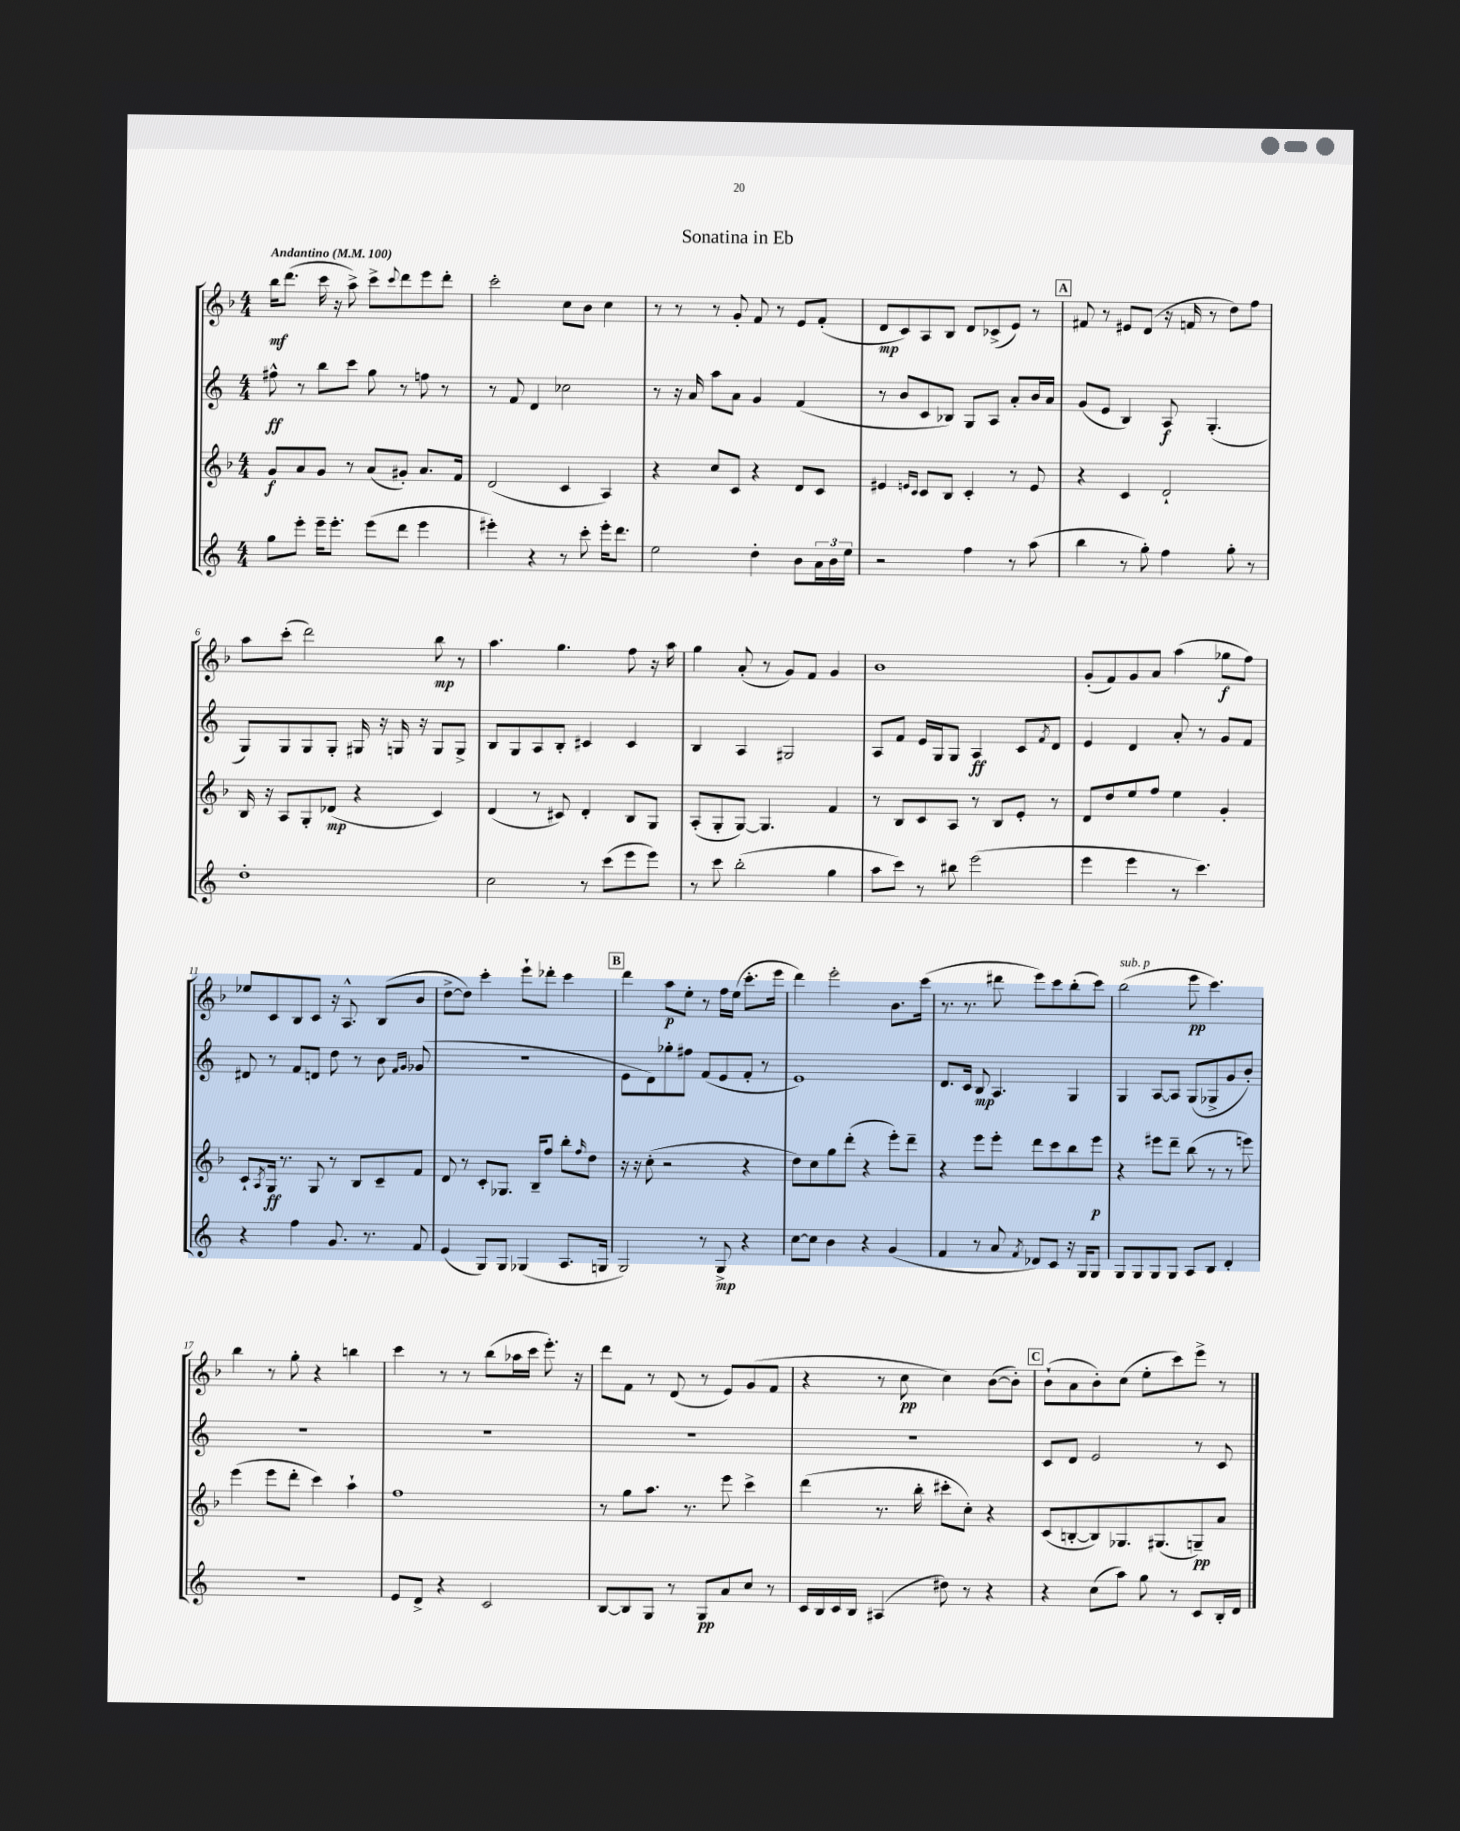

**kern	**dynam	**kern	**dynam	**kern	**dynam	**kern	**dynam
*part4	*part4	*part3	*part3	*part2	*part2	*part1	*part1
*staff4	*staff4	*staff3	*staff3	*staff2	*staff2	*staff1	*staff1
*clefG2	*	*clefG2	*	*clefG2	*	*clefG2	*
*k[]	*	*k[b-]	*	*k[]	*	*k[b-]	*
*M4/4	*	*M4/4	*	*M4/4	*	*M4/4	*
*MM100	*	*MM100	*	*MM100	*	*MM100	*
=1	=1	=1	=1	=1	=1	=1	=1
!	!	!	!	!	!	!LO:TX:a:B:t=Andantino	!
8gg\L	.	8g/L	f	8ff#X^^\	ff	16bb-\KL	mf
.	.	.	.	.	.	(8.ddd\J	.
8eee'\J	.	8a/	.	8r	.	.	.
16eee~\KL	.	8g/J	.	8bb\L	.	16ccc\	.
8.eee'\J	.	.	.	.	.	16r	.
.	.	8r	.	8ccc\J	.	8aa^\)	.
(8eee\L	.	(8a/L	.	8gg\	.	8ccc^\L	.
.	.	.	.	.	.	8qqccc/	.
8ddd\J	.	8g#X'/J)	.	8r	.	8ddd\	.
4eee\	.	8.a/L	.	8ffn\	.	8eee\	.
.	.	.	.	8r	.	8ddd'\J	.
.	.	16f/Jk	.	.	.	.	.
=2	=2	=2	=2	=2	=2	=2	=2
4eee#X'\)	.	(2d/	.	8r	.	2ccc'\	.
.	.	.	.	8f/	.	.	.
4r	.	.	.	4d/	.	.	.
8r	.	4c/	.	2cc-X\	.	8cc\L	.
8ccc'\	.	.	.	.	.	8b-\J	.
16eee#'\KL	.	4A/)	.	.	.	4cc\	.
8.ddd\J	.	.	.	.	.	.	.
=3	=3	=3	=3	=3	=3	=3	=3
2ee\	.	4r	.	8r	.	8r	.
.	.	.	.	16r	.	8r	.
.	.	.	.	16a/	.	.	.
.	.	8cc/L	.	8aa\L	.	8r	.
.	.	8c/J	.	8a\J	.	8g'/	.
4dd'\	.	4r	.	4g/	.	8f/	.
.	.	.	.	.	.	8r	.
8b\L	.	8d/L	.	(4f/	.	8e/L	.
24a\L	.	8c/J	.	.	.	(8f'/J	.
24b\	.	.	.	.	.	.	.
24ee\JJ	.	.	.	.	.	.	.
=4	=4	=4	=4	=4	=4	=4	=4
2r	.	4e#X/	.	8r	.	8d/L	mp
.	.	.	.	8b/L	.	8c/)	.
.	.	16qqen/LL	.	.	.	.	.
.	.	16qqc/JJ	.	.	.	.	.
.	.	8c/L	.	8c/	.	8A/	.
.	.	8B-/J	.	8B-X/J)	.	8B-/J	.
4ff\	.	4c'/	.	8G/L	.	8d/L	.
.	.	.	.	8A/J	.	(8c-X^/	.
8r	.	8r	.	8a'/L	.	8e/J)	.
(8aa\	.	8e/	.	16b/L	.	8r	.
.	.	.	.	16a/JJ	.	.	.
!!LO:REH:place=s1:t=A
=5	=5	=5	=5	=5	=5	=5	=5
4bb\	.	4r	.	(8g/L	.	8f#X/	.
.	.	.	.	8e/J	.	8r	.
8r	.	4c/	.	4B/)	.	8e#X/L	.
8gg'\)	.	.	.	.	.	(8d/J	.
4ff\	.	2d`/	.	8A/	f	16r	.
.	.	.	.	.	.	16fn/	.
.	.	.	.	(4.G'/	.	8r	.
8gg'\	.	.	.	.	.	8dd\L)	.
8r	.	.	.	.	.	8ff\J	.
!!LO:LB:g=z
=6	=6	=6	=6	=6	=6	=6	=6
1dd'	.	16B-/	.	8G/L)	.	8aa\L	.
.	.	16r	.	.	.	.	.
.	.	8A/L	.	8G/	.	(8ccc'\J	.
.	.	8G'/	.	8G/	.	2ddd\)	.
.	.	(8d-X/J	mp	8G'/J	.	.	.
.	.	4r	.	16G#X/	.	.	.
.	.	.	.	16r	.	.	.
.	.	.	.	16Gn/	.	.	.
.	.	.	.	16r	.	.	.
.	.	4c/)	.	8G/L	.	8bb-\	mp
.	.	.	.	8G^/J	.	8r	.
=7	=7	=7	=7	=7	=7	=7	=7
2cc\	.	(4d/	.	8B/L	.	4.aa\	.
.	.	.	.	8G/	.	.	.
.	.	8r	.	8A/	.	.	.
.	.	8c#X/)	.	8B'/J	.	4.gg\	.
8r	.	4d'/	.	4c#X/	.	.	.
(8ccc\L	.	.	.	.	.	.	.
8eee\	.	8B-/L	.	4c#/	.	8ff\	.
8eee\J)	.	8G/J	.	.	.	16r	.
.	.	.	.	.	.	16aa\	.
=8	=8	=8	=8	=8	=8	=8	=8
8r	.	(8A'/L	.	4B/	.	4gg\	.
8ccc\	.	8G'/	.	.	.	.	.
(2bb'\	.	[8G/J)	.	4A/	.	(8a'/	.
.	.	4.G/]	.	.	.	8r	.
.	.	.	.	2G#X/	.	8g/L)	.
.	.	.	.	.	.	8f/J	.
4gg\	.	4f/	.	.	.	4g/	.
=9	=9	=9	=9	=9	=9	=9	=9
8aa\L	.	8r	.	8A/L	.	1b-	.
8ccc\J)	.	8B-/L	.	8f/J	.	.	.
8r	.	8c/	.	16e/LL	.	.	.
.	.	.	.	16G/J	.	.	.
8bb#X\	.	8A/J	.	8G/J	.	.	.
(2eee\	.	8r	.	4A/	ff	.	.
.	.	8B-/L	.	.	.	.	.
.	.	8e'/J	.	8c/L	.	.	.
.	.	.	.	8qf/	.	.	.
.	.	8r	.	8d/J	.	.	.
=10	=10	=10	=10	=10	=10	=10	=10
4eee\	.	8d/L	.	4e/	.	(8g'/L	.
.	.	8dd/	.	.	.	8f/)	.
4eee\	.	8ee/	.	4d/	.	8g/	.
.	.	8ff/J	.	.	.	8a/J	.
8r	.	4ee\	.	8a'/	.	(4aa\	.
4.ccc\)	.	.	.	8r	.	.	.
.	.	4g'/	.	8g/L	.	8gg-X\L	f
.	.	.	.	8f/J	.	8ff\J)	.
!!LO:LB:g=z
=11	=11	=11	=11	=11	=11	=11	=11
4r	.	8c`/L	.	8d#X/	.	8ee-X/L	.
.	.	8qA/	.	.	.	.	.
.	.	16G/Jk	ff	8r	.	8c/	.
.	.	8.r	.	.	.	.	.
4ff\	.	.	.	8f/L	.	8B-/	.
.	.	8G/	.	8dn/J	.	8c/J	.
8.g/	.	8r	.	8dd\	.	16r	.
.	.	.	.	.	.	8.A^^/	.
.	.	8B-/L	.	8r	.	.	.
8.r	.	.	.	.	.	.	.
.	.	8c~/	.	8b\	.	(8B-/L	.
.	.	.	.	16qqf/LL	.	.	.
.	.	.	.	16qqg/JJ	.	.	.
8f/	.	8f/J	.	(8g-X/	.	8b-/J	.
=12	=12	=12	=12	=12	=12	=12	=12
(4e/	.	8d/	.	1r	.	[8dd^\L	.
.	.	8r	.	.	.	8dd\J])	.
8G/L)	.	8c'/L	.	.	.	4ccc'\	.
8G/J	.	8.G-X/J	.	.	.	.	.
(4G-X/	.	.	.	.	.	8eee`\L	.
.	.	16B-~/KL	.	.	.	.	.
.	.	8ff/J	.	.	.	8ddd-X'\J	.
8.A/L	.	8bb-'\L	.	.	.	4ccc\	.
.	.	16qqff/	.	.	.	.	.
.	.	8dd\J	.	.	.	.	.
16Gn/Jk	.	.	.	.	.	.	.
!!LO:REH:place=s1:t=B
=13	=13	=13	=13	=13	=13	=13	=13
2G/)	.	16r	.	8e\L	.	4ddd\	.
.	.	16r	.	.	.	.	.
.	.	(8cc'\	.	8d\)	.	.	.
.	.	2r	.	8gg-X'\	.	8aa\L	p
.	.	.	.	8ff#X\J	.	8ee'\J	.
8r	.	.	.	(8f/L	.	8r	.
8G^/	mp	.	.	8e/	.	16ff\LL	.
.	.	.	.	.	.	(16ee\JJ	.
4r	.	4r	.	8f'/J	.	8.ccc'\L	.
.	.	.	.	8r	.	.	.
.	.	.	.	.	.	16eee\Jk	.
=14	=14	=14	=14	=14	=14	=14	=14
[8cc\L	.	8dd\L)	.	1e)	.	4ddd\)	.
8cc\J]	.	8cc\	.	.	.	.	.
4b\	.	8gg\	.	.	.	2eee'\	.
.	.	(8ddd'\J	.	.	.	.	.
4r	.	4r	.	.	.	.	.
(4g/	.	8eee'\L)	.	.	.	8.b-\L	.
.	.	8ddd~\J	.	.	.	.	.
.	.	.	.	.	.	(16ccc\Jk	.
=15	=15	=15	=15	=15	=15	=15	=15
4f/	.	4r	.	8.d/L	.	8.r	.
.	.	.	.	16c/Jk	.	8.r	.
8r	.	8eee\L	.	8B/	mp	.	.
8a/	.	8eee'\J	.	4.A/	.	8ddd#X\	.
8qf/	.	.	.	.	.	.	.
8d-X/L)	.	8ddd\L	.	.	.	8eee\L)	.
8c/J	.	8ccc\	.	.	.	8ccc\	.
16r	.	8bb-\	.	4G/	.	(8bb-'\	.
16G/KL	.	.	.	.	.	.	.
8G/J	.	8eee\J	p	.	.	8ccc\J)	.
=16	=16	=16	=16	=16	=16	=16	=16
!	!	!	!	!	!	!LO:TX:a:i:t=sub. p	!
8G/L	.	4r	.	4G/	.	(2bb-\	.
8G/	.	.	.	.	.	.	.
8G/	.	8eee#X\L	.	[8A/L	.	.	.
8G/J	.	8ddd~\J	.	8A/J]	.	.	.
8A/L	.	(8bb-\	.	(8G/L	.	8eee\	pp
8B/J	.	8r	.	8G-X^/	.	4.ccc\)	.
4d'/	.	8r	.	8g/	.	.	.
.	.	8eeen\)	.	8b'/J)	.	.	.
!!LO:LB:g=z
=17	=17	=17	=17	=17	=17	=17	=17
1r	.	(4eee\	.	1r	.	4bb-\	.
.	.	8eee\L	.	.	.	8r	.
.	.	8ddd'\J	.	.	.	8gg'\	.
.	.	4ccc\)	.	.	.	4r	.
.	.	4aa`\	.	.	.	4bbn\	.
=18	=18	=18	=18	=18	=18	=18	=18
8e/L	.	1ff	.	1r	.	4ccc\	.
8d^/J	.	.	.	.	.	.	.
4r	.	.	.	.	.	8r	.
.	.	.	.	.	.	8r	.
2c/	.	.	.	.	.	(8bb-\L	.
.	.	.	.	.	.	16aa-X\L	.
.	.	.	.	.	.	16ccc\JJ	.
.	.	.	.	.	.	8.eee'\)	.
.	.	.	.	.	.	16r	.
=19	=19	=19	=19	=19	=19	=19	=19
[8B/L	.	8r	.	1r	.	8ddd\L	.
8B/]	.	8gg\L	.	.	.	8f\J	.
8G/J	.	8.aa\J	.	.	.	8r	.
8r	.	.	.	.	.	(8d/	.
.	.	8.r	.	.	.	.	.
8G/L	pp	.	.	.	.	8r	.
8a/	.	8eee\	.	.	.	8e/L)	.
8cc/J	.	4ccc^\	.	.	.	(8g/	.
8r	.	.	.	.	.	8f/J	.
=20	=20	=20	=20	=20	=20	=20	=20
16c/LL	.	(4ddd\	.	1r	.	4r	.
16B/	.	.	.	.	.	.	.
16c/	.	.	.	.	.	.	.
16B/JJ	.	.	.	.	.	.	.
(4A#X/	.	8.r	.	.	.	8r	.
.	.	.	.	.	.	8cc\	pp
.	.	16bb-'\	.	.	.	.	.
8dd#X\)	.	8ccc#X'\L	.	.	.	4cc\)	.
8r	.	8cc'\J)	.	.	.	.	.
4r	.	4r	.	.	.	([8b-\L	.
.	.	.	.	.	.	8b-'\J])	.
!!LO:REH:place=s1:t=C
=21	=21	=21	=21	=21	=21	=21	=21
4r	.	(8c/L	.	8c/L	.	(8b-`\L	.
.	.	[8Bn'/	.	8d/J	.	8a\	.
(8cc\L	.	8B/])	.	2e/	.	8b-'\)	.
8aa\J)	.	8.G-X/	.	.	.	(8cc\J	.
8gg\	.	.	.	.	.	8ee'\L	.
.	.	(8.G#X/	.	.	.	.	.
8r	.	.	.	.	.	8ccc\)	.
8c/L	.	8Gn~/)	pp	8r	.	8eee^\J	.
16B'/L	.	8a/J	.	8c/	.	8r	.
16d/JJ	.	.	.	.	.	.	.
==	==	==	==	==	==	==	==
*-	*-	*-	*-	*-	*-	*-	*-
